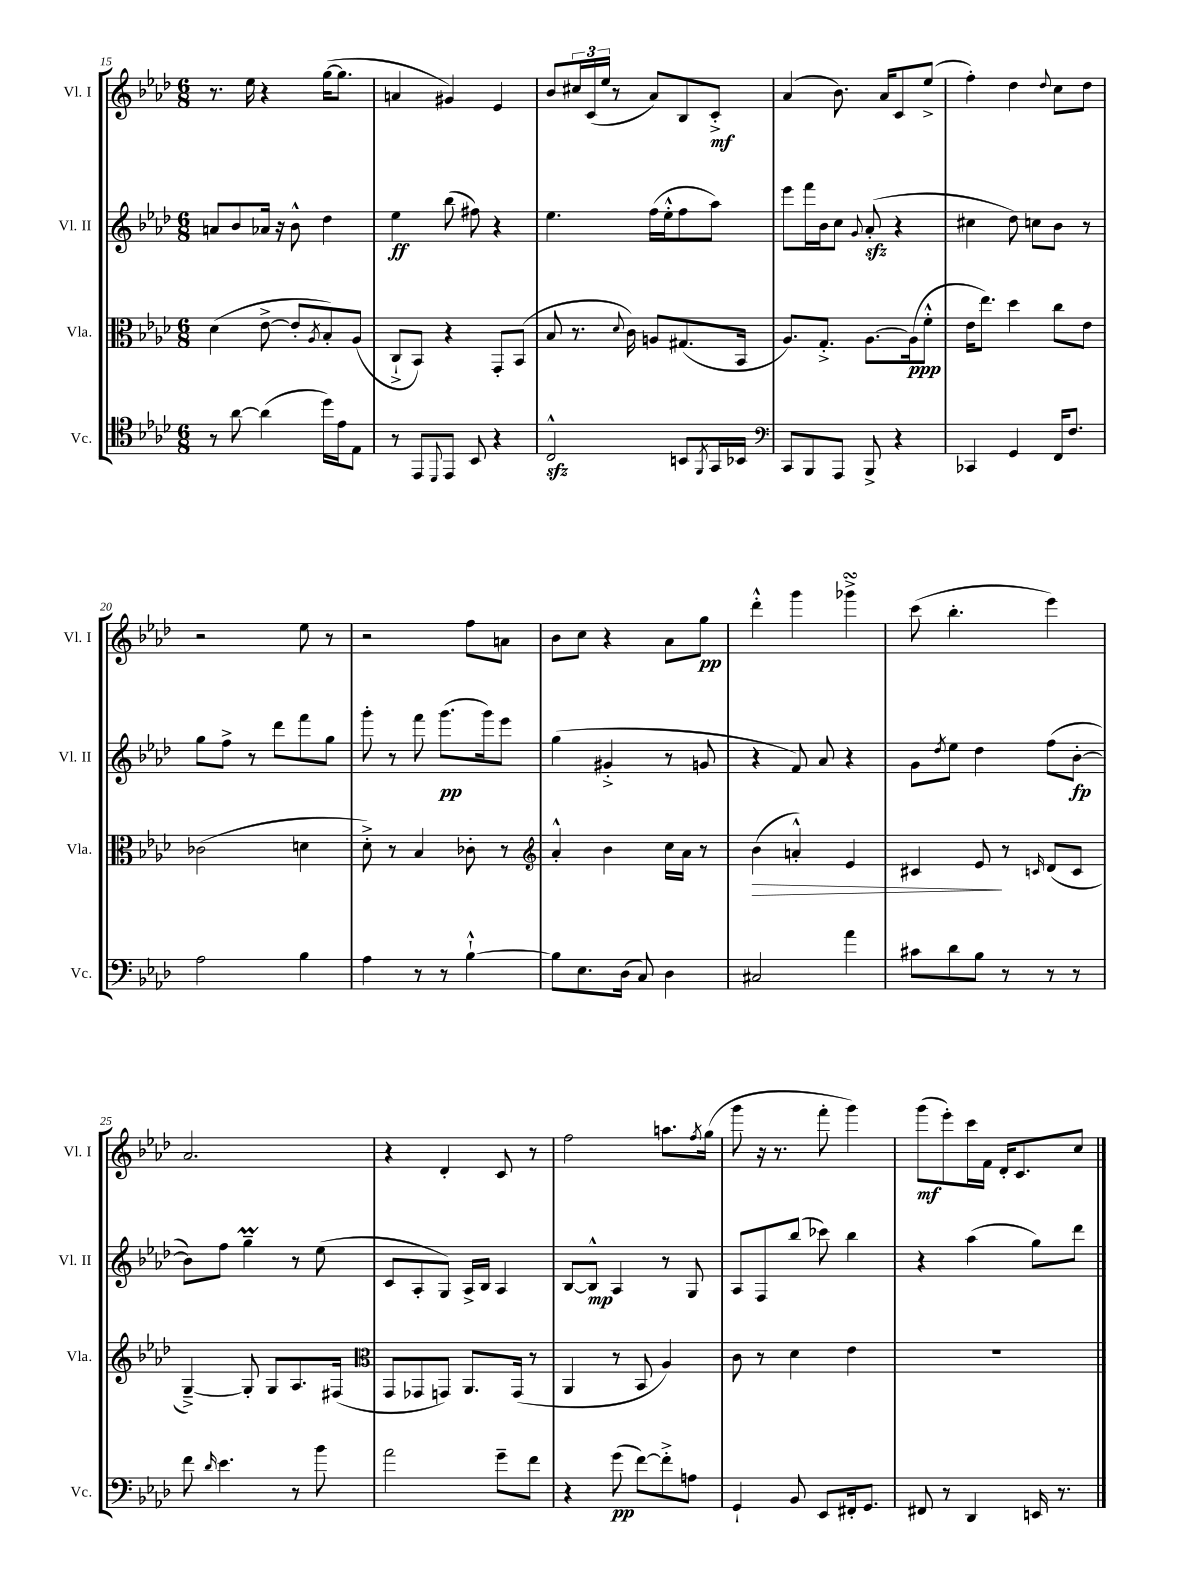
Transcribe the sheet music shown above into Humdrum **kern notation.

**kern	**kern	**kern	**kern
*staff4	*staff3	*staff2	*staff1
*clefC4	*clefC3	*clefG2	*clefG2
*k[b-e-a-d-]	*k[b-e-a-d-]	*k[b-e-a-d-]	*k[b-e-a-d-]
*M6/8	*M6/8	*M6/8	*M6/8
8r	(4d-	8a	8.r
[8a-	.	8b-	.
.	.	.	16ee-
(4a-]	[8e-^	16a-	4r
.	.	16r	.
.	8e-']	8b-^^	.
.	8qA-	.	.
16dd-)	8B-')	4dd-	([16gg
16e-	.	.	8.gg]
8E-	(8A-	.	.
=	=	=	=
8r	8C`^	4ee-	4a
8EE-	8BB-)	.	.
8qqDD-	.	.	.
8EE-	4r	(8bb-	4g#)
8BB-	.	8ff#)	.
4r	8GG'	4r	4e-
.	(8BB-	.	.
=	=	=	=
2C^^	8B-	4.ee-	8b-
.	8.r	.	24cc#
.	.	.	(24c
.	.	.	24ee-
.	.	.	8r
.	8qqd-	.	.
.	16c)	.	.
.	8A	(16ff	8a-)
.	.	16ee-'^^	.
8BB	(8.G#	8ff	8B-
8qFF	.	.	.
16GG	.	8aa-)	8c'^
16BB-	16BB-	.	.
=	=	=	=
*clefF4	*	*	*
8CC	8.A-)	8eee-	(4a-
8BBB-	.	16fff	.
.	8.G'^	16b-	.
8AAA-	.	8cc	8.b-)
.	.	8qqg	.
8BBB-^	[8.A-	(8a-'	.
.	.	.	16a-
4r	.	4r	8c
.	(16A-]	.	.
.	8f'^^	.	(8ee-^
=	=	=	=
4CC-	16e-	4cc#	4ff')
.	8.ee-)	.	.
4GG	4dd-	8dd-)	4dd-
.	.	8cc	.
.	.	.	8qqdd-
16FF	8cc	8b-	8cc
8.F	.	.	.
.	8e-	8r	8dd-
=	=	=	=
2A-	(2c-	8gg	2r
.	.	8ff^	.
.	.	8r	.
.	.	8ddd-	.
4B-	4d	8fff	8ee-
.	.	8gg	8r
=	=	=	=
4A-	8d-'^)	8ggg'	2r
.	8r	8r	.
8r	4B-	8fff	.
8r	.	(8.ggg	.
[4B-`^^	8c-'	.	8ff
.	.	16ggg)	.
.	8r	8eee-	8a
=	=	=	=
*	*clefG2	*	*
8B-]	4a-'^^	(4gg	8b-
8.E-	.	.	8cc
.	4b-	4g#'^	4r
(16D-	.	.	.
8C)	.	.	.
4D-	16cc	8r	8a-
.	16a-	.	.
.	8r	8g	8gg
=	=	=	=
2C#	(4b-	4r	4ddd-'^^
.	4a'^^)	8f)	4ggg
.	.	8a-	.
4a-	4e-	4r	4ggg-^
=	=	=	=
8c#	4c#	8g	(8ccc
.	.	8qdd-	.
8d-	.	8ee-	4.bb-'
8B-	8e-	4dd-	.
8r	8r	.	.
.	16qqc	.	.
8r	(8d-	(8ff	4eee-)
8r	8c	[8b-'	.
=	=	=	=
8f	[4G~^)	8b-])	2.a-
16qqd-	.	.	.
4.e-	.	8ff	.
.	8G']	4gg~	.
.	8G	.	.
8r	8.A-	8r	.
8b-	.	(8ee-	.
.	(16F#	.	.
=	=	=	=
*	*clefC3	*	*
2a-	8GG	8c	4r
.	8GG-	8A-'	.
.	8GG)	8G)	4d-'
.	8.AA-	16A-^	.
.	.	16B-	.
8g~	.	4A-	8c
.	(16GG	.	.
8f	8r	.	8r
=	=	=	=
4r	4AA-	[8B-	2ff
.	.	8B-^^]	.
(8g	8r	4A-	.
[8f)	8BB-	.	.
8f'^]	4A-)	8r	8.aa
8A	.	8G	.
.	.	.	8qff
.	.	.	(16gg
=	=	=	=
4GG`	8c	8A-	8ggg
.	8r	8F	16r
.	.	.	8.r
8BB-	4d-	(8bb-	.
8EE-	.	8ccc-)	8fff'
16FF#'	4e-	4bb-	4ggg)
8.GG	.	.	.
=	=	=	=
8FF#	2.r	4r	(8ggg
8r	.	.	8eee-')
4DD-	.	(4aa-	16ccc
.	.	.	16f
.	.	.	16d-'
.	.	.	8.c
16EE	.	8gg)	.
8.r	.	.	.
.	.	8ddd-	8cc
==	==	==	==
*-	*-	*-	*-
